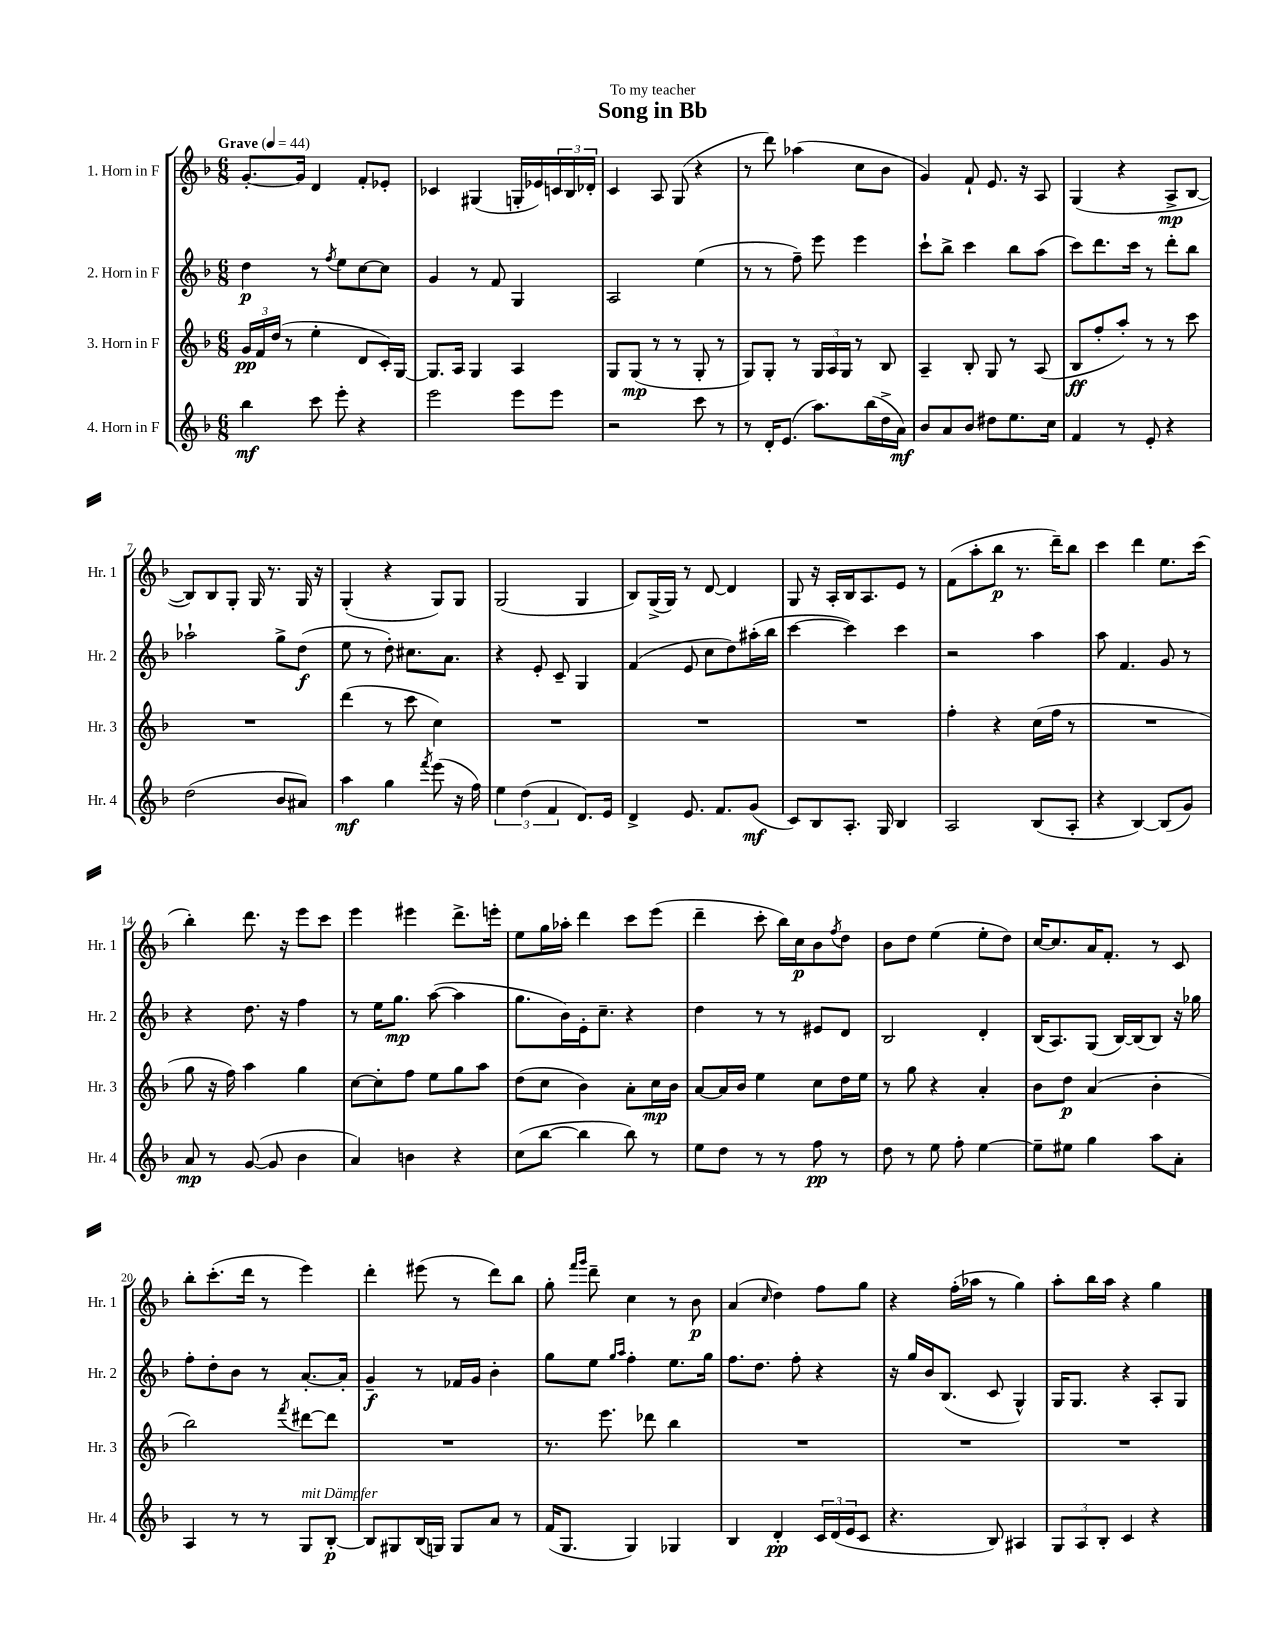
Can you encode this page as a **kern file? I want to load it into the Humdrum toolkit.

**kern	**dynam	**kern	**dynam	**kern	**dynam	**kern	**dynam
*part4	*part4	*part3	*part3	*part2	*part2	*part1	*part1
*staff4	*staff4	*staff3	*staff3	*staff2	*staff2	*staff1	*staff1
*I"4. Horn in F	*	*I"3. Horn in F	*	*I"2. Horn in F	*	*I"1. Horn in F	*
*I'Hr. 4	*	*I'Hr. 3	*	*I'Hr. 2	*	*I'Hr. 1	*
*clefG2	*	*clefG2	*	*clefG2	*	*clefG2	*
*k[b-]	*	*k[b-]	*	*k[b-]	*	*k[b-]	*
*M6/8	*	*M6/8	*	*M6/8	*	*M6/8	*
*MM44	*	*MM44	*	*MM44	*	*MM44	*
=1	=1	=1	=1	=1	=1	=1	=1
!	!	!	!	!	!	!LO:TX:a:B:t=Grave	!
4bb-\	mf	24g/LL	pp	4dd\	p	[8.g'/L	.
.	.	24f/	.	.	.	.	.
.	.	(24dd/JJ	.	.	.	.	.
.	.	8r	.	.	.	.	.
.	.	.	.	.	.	16g/Jk]	.
8ccc\	.	4ee'\	.	8r	.	4d/	.
.	.	.	.	8qff/	.	.	.
8eee'\	.	.	.	8ee\L	.	.	.
4r	.	8d/L	.	[8cc\	.	8f'/L	.
.	.	16c'/L)	.	8cc\J]	.	8e-X'/J	.
.	.	[16G/JJ	.	.	.	.	.
=2	=2	=2	=2	=2	=2	=2	=2
2eee\	.	8.G/L]	.	4g/	.	4c-X/	.
.	.	16A/Jk	.	.	.	.	.
.	.	4G/	.	8r	.	(4G#X/	.
.	.	.	.	8f/	.	.	.
8eee\L	.	4A/	.	4G/	.	16Gn'/LL	.
.	.	.	.	.	.	16e-X/)	.
8eee\J	.	.	.	.	.	24cn/	.
.	.	.	.	.	.	24B-/	.
.	.	.	.	.	.	24d-X'/JJ	.
=3	=3	=3	=3	=3	=3	=3	=3
2r	.	8G/L	.	2A/	.	4c/	.
.	.	(8G/J	mp	.	.	.	.
.	.	8r	.	.	.	8A/	.
.	.	8r	.	.	.	(8G/	.
8ccc\	.	8G'/	.	(4ee\	.	4r	.
8r	.	8r	.	.	.	.	.
=4	=4	=4	=4	=4	=4	=4	=4
8r	.	8G/L)	.	8r	.	8r	.
16d'/KL	.	8G'/J	.	8r	.	8ddd\)	.
(8.e/J	.	.	.	.	.	.	.
.	.	8r	.	8ff~\)	.	(4aa-X\	.
8.aa\L)	.	24G/LL	.	8eee\	.	.	.
.	.	24A/	.	.	.	.	.
.	.	24G/JJ	.	.	.	.	.
.	.	8r	.	4eee\	.	8cc\L	.
(16bb-\L	.	.	.	.	.	.	.
16dd^\	.	8B-/	.	.	.	8b-\J	.
16a\JJ)	mf	.	.	.	.	.	.
=5	=5	=5	=5	=5	=5	=5	=5
8b-/L	.	4A~/	.	8ccc`\L	.	4g/)	.
8a/	.	.	.	8bb-^\J	.	.	.
8b-/J	.	8B-'/	.	4ccc\	.	8f`/	.
8dd#X\L	.	8G/	.	.	.	8.e/	.
8.ee\	.	8r	.	8bb-\L	.	.	.
.	.	.	.	.	.	16r	.
.	.	(8A/	.	(8aa\J	.	8A/	.
16cc\Jk	.	.	.	.	.	.	.
=6	=6	=6	=6	=6	=6	=6	=6
4f/	.	8B-/L	ff	8ccc\L)	.	(4G/	.
.	.	8ff'/	.	8.ddd\	.	.	.
8r	.	8aa'/J)	.	.	.	4r	.
.	.	.	.	16ccc\Jk	.	.	.
8e'/	.	8r	.	8r	.	.	.
4r	.	8r	.	8ddd'\L	.	8A^/L	mp
.	.	8ccc\	.	8bb-\J	.	[8B-/J	.
!!LO:LB:g=z
=7	=7	=7	=7	=7	=7	=7	=7
(2dd\	.	2.r	.	2aa-X`\	.	8B-/L])	.
.	.	.	.	.	.	8B-/	.
.	.	.	.	.	.	8G'/J	.
.	.	.	.	.	.	16G/	.
.	.	.	.	.	.	8.r	.
8b-/L	.	.	.	8gg^\L	.	.	.
8a#X/J)	.	.	.	(8dd\J	f	16G/	.
.	.	.	.	.	.	16r	.
=8	=8	=8	=8	=8	=8	=8	=8
4aa\	mf	(4ddd\	.	8ee\	.	(4G'/	.
.	.	.	.	8r	.	.	.
4gg\	.	8r	.	8dd'\)	.	4r	.
.	.	8ccc\	.	8.cc#X\L	.	.	.
8qfff/	.	.	.	.	.	.	.
(8eee\	.	4cc\)	.	.	.	8G/L)	.
.	.	.	.	8.a\J	.	.	.
16r	.	.	.	.	.	8G/J	.
16ff\)	.	.	.	.	.	.	.
=9	=9	=9	=9	=9	=9	=9	=9
6ee\	.	2.r	.	4r	.	(2G/	.
(6dd\	.	.	.	.	.	.	.
.	.	.	.	8e'/	.	.	.
6f/	.	.	.	.	.	.	.
.	.	.	.	8c~/	.	.	.
8.d/L)	.	.	.	4G/	.	4G/	.
16e/Jk	.	.	.	.	.	.	.
=10	=10	=10	=10	=10	=10	=10	=10
4d^/	.	2.r	.	(4f/	.	8B-/L)	.
.	.	.	.	.	.	(16G^/L	.
.	.	.	.	.	.	16G/JJ)	.
8.e/	.	.	.	8e/	.	8r	.
.	.	.	.	8cc\L	.	[8d/	.
8.f/L	.	.	.	.	.	.	.
.	.	.	.	8dd\)	.	4d/]	.
(8g/J	mf	.	.	(16aa#X'\L	.	.	.
.	.	.	.	16bb-\JJ	.	.	.
=11	=11	=11	=11	=11	=11	=11	=11
8c/L)	.	2.r	.	[4ccc\	.	8G/	.
8B-/	.	.	.	.	.	16r	.
.	.	.	.	.	.	16A'/LL	.
8.A'/J	.	.	.	4ccc\])	.	16B-/J	.
.	.	.	.	.	.	8.A/	.
16G/	.	.	.	.	.	.	.
4B-/	.	.	.	4ccc\	.	8e/J	.
.	.	.	.	.	.	8r	.
=12	=12	=12	=12	=12	=12	=12	=12
2A/	.	4ff'\	.	2r	.	(8f\L	.
.	.	.	.	.	.	8aa'\	.
.	.	4r	.	.	.	8bb-\J	p
.	.	.	.	.	.	8.r	.
(8B-/L	.	(16cc\LL	.	4aa\	.	.	.
.	.	16ff\JJ	.	.	.	16ddd~\KL)	.
8A'/J	.	8r	.	.	.	8bb-\J	.
=13	=13	=13	=13	=13	=13	=13	=13
4r	.	2.r	.	8aa\	.	4ccc\	.
.	.	.	.	4.f/	.	.	.
[4B-/)	.	.	.	.	.	4ddd\	.
(8B-/L]	.	.	.	8g/	.	8.ee\L	.
8g/J)	.	.	.	8r	.	.	.
.	.	.	.	.	.	(16ccc\Jk	.
!!LO:LB:g=z
=14	=14	=14	=14	=14	=14	=14	=14
8a/	mp	8gg\	.	4r	.	4bb-'\)	.
8r	.	16r	.	.	.	.	.
.	.	16ff\)	.	.	.	.	.
([8g/	.	4aa\	.	8.dd\	.	8.ddd\	.
8g/]	.	.	.	.	.	.	.
.	.	.	.	16r	.	16r	.
4b-\	.	4gg\	.	4ff\	.	8eee\L	.
.	.	.	.	.	.	8ccc\J	.
=15	=15	=15	=15	=15	=15	=15	=15
4a/)	.	[8cc\L	.	8r	.	4eee\	.
.	.	8cc'\]	.	16ee\KL	.	.	.
.	.	.	.	8.gg\J	mp	.	.
4bn\	.	8ff\J	.	.	.	4eee#X\	.
.	.	8ee\L	.	([8aa\	.	.	.
4r	.	8gg\	.	4aa\]	.	8.ddd^\L	.
.	.	8aa\J	.	.	.	.	.
.	.	.	.	.	.	16eeen'\Jk	.
=16	=16	=16	=16	=16	=16	=16	=16
(8cc\L	.	(8dd\L	.	8.gg\L	.	8ee\L	.
[8bb-\J	.	8cc\J	.	.	.	16gg\L	.
.	.	.	.	16b-\L)	.	16aa-X'\JJ	.
4bb-\]	.	4b-\)	.	16e'\J	.	4ddd\	.
.	.	.	.	8.cc~\J	.	.	.
8bb-\)	.	8a'\L	.	4r	.	8ccc\L	.
8r	.	16cc\L	mp	.	.	(8eee\J	.
.	.	16b-\JJ	.	.	.	.	.
=17	=17	=17	=17	=17	=17	=17	=17
8ee\L	.	[8a/L	.	4dd\	.	4ddd~\	.
8dd\J	.	16a/L]	.	.	.	.	.
.	.	16b-/JJ	.	.	.	.	.
8r	.	4ee\	.	8r	.	8ccc'\	.
8r	.	.	.	8r	.	16bb-\LL)	.
.	.	.	.	.	.	16cc\J	p
8ff\	pp	8cc\L	.	8e#X/L	.	8b-\	.
.	.	.	.	.	.	8qff/	.
8r	.	16dd\L	.	8d/J	.	8dd\J	.
.	.	16ee\JJ	.	.	.	.	.
=18	=18	=18	=18	=18	=18	=18	=18
8dd\	.	8r	.	2B-/	.	8b-\L	.
8r	.	8gg\	.	.	.	8dd\J	.
8ee\	.	4r	.	.	.	(4ee\	.
8ff'\	.	.	.	.	.	.	.
[4ee\	.	4a'/	.	4d'/	.	8ee'\L	.
.	.	.	.	.	.	8dd\J)	.
=19	=19	=19	=19	=19	=19	=19	=19
8ee~\L]	.	8b-\L	.	(16B-/KL	.	[16cc/KL	.
.	.	.	.	8.A/)	.	8.cc/]	.
8ee#X\J	.	8dd\J	p	.	.	.	.
4gg\	.	(4a/	.	(8G/J	.	16a/K	.
.	.	.	.	.	.	8.f'/J	.
.	.	.	.	[16B-/LL)	.	.	.
.	.	.	.	(16B-/J]	.	.	.
8aa\L	.	4b-'\	.	8B-/J)	.	8r	.
8a'\J	.	.	.	16r	.	8c/	.
.	.	.	.	16gg-X\	.	.	.
!!LO:LB:g=z
=20	=20	=20	=20	=20	=20	=20	=20
4A/	.	2bb-\)	.	8ff'\L	.	8bb-'\L	.
.	.	.	.	8dd'\	.	(8.ccc'\	.
8r	.	.	.	8b-\J	.	.	.
.	.	.	.	.	.	16ddd\Jk	.
8r	.	.	.	8r	.	8r	.
.	.	8qfff/	.	.	.	.	.
!LO:TX:a:i:t=mit Dämpfer	!	!	!	!	!	!	!
8G/L	.	[8ddd#X\L	.	[8.a'/L	.	4eee\)	.
[8B-'/J	p	8ddd#\J]	.	.	.	.	.
.	.	.	.	16a'/Jk]	.	.	.
=21	=21	=21	=21	=21	=21	=21	=21
8B-/L]	.	2.r	.	4g~/	f	4ddd'\	.
8G#X/	.	.	.	.	.	.	.
(16B-/L	.	.	.	8r	.	(8eee#X\	.
16Gn/JJ)	.	.	.	.	.	.	.
8G/L	.	.	.	16f-X/LL	.	8r	.
.	.	.	.	16g/JJ	.	.	.
8a/J	.	.	.	4b-'\	.	8ddd\L)	.
8r	.	.	.	.	.	8bb-\J	.
=22	=22	=22	=22	=22	=22	=22	=22
(16f/KL	.	8.r	.	8gg\L	.	8gg'\	.
8.G/J	.	.	.	.	.	.	.
.	.	.	.	.	.	16qqfff/LL	.
.	.	.	.	.	.	16qqggg/JJ	.
.	.	.	.	8ee\J	.	8ddd~\	.
.	.	8.eee\	.	.	.	.	.
.	.	.	.	16qqgg/LL	.	.	.
.	.	.	.	16qqaa/JJ	.	.	.
4G/)	.	.	.	4ff'\	.	4cc\	.
.	.	8ddd-X\	.	.	.	.	.
4G-X/	.	4bb-\	.	8.ee\L	.	8r	.
.	.	.	.	.	.	8b-\	p
.	.	.	.	16gg\Jk	.	.	.
=23	=23	=23	=23	=23	=23	=23	=23
4B-/	.	2.r	.	8.ff\L	.	(4a/	.
.	.	.	.	8.dd\J	.	.	.
.	.	.	.	.	.	16qqcc/	.
4d'/	pp	.	.	.	.	4dd\)	.
.	.	.	.	8ff'\	.	.	.
24c/LL	.	.	.	4r	.	8ff\L	.
(24d/	.	.	.	.	.	.	.
24e/J	.	.	.	.	.	.	.
8c/J	.	.	.	.	.	8gg\J	.
=24	=24	=24	=24	=24	=24	=24	=24
4.r	.	2.r	.	16r	.	4r	.
.	.	.	.	16gg/LL	.	.	.
.	.	.	.	16b-/J	.	.	.
.	.	.	.	(8.B-/J	.	.	.
.	.	.	.	.	.	(16ff'\LL	.
.	.	.	.	.	.	16aa-X\JJ	.
8B-/)	.	.	.	8c/	.	8r	.
4A#X/	.	.	.	4G^^/)	.	4gg\)	.
=25	=25	=25	=25	=25	=25	=25	=25
12G/L	.	2.r	.	16G/KL	.	8aa'\L	.
.	.	.	.	8.G/J	.	.	.
12A/	.	.	.	.	.	.	.
.	.	.	.	.	.	16bb-\L	.
12B-'/J	.	.	.	.	.	.	.
.	.	.	.	.	.	16aa\JJ	.
4c/	.	.	.	4r	.	4r	.
4r	.	.	.	8A'/L	.	4gg\	.
.	.	.	.	8G/J	.	.	.
==	==	==	==	==	==	==	==
*-	*-	*-	*-	*-	*-	*-	*-
